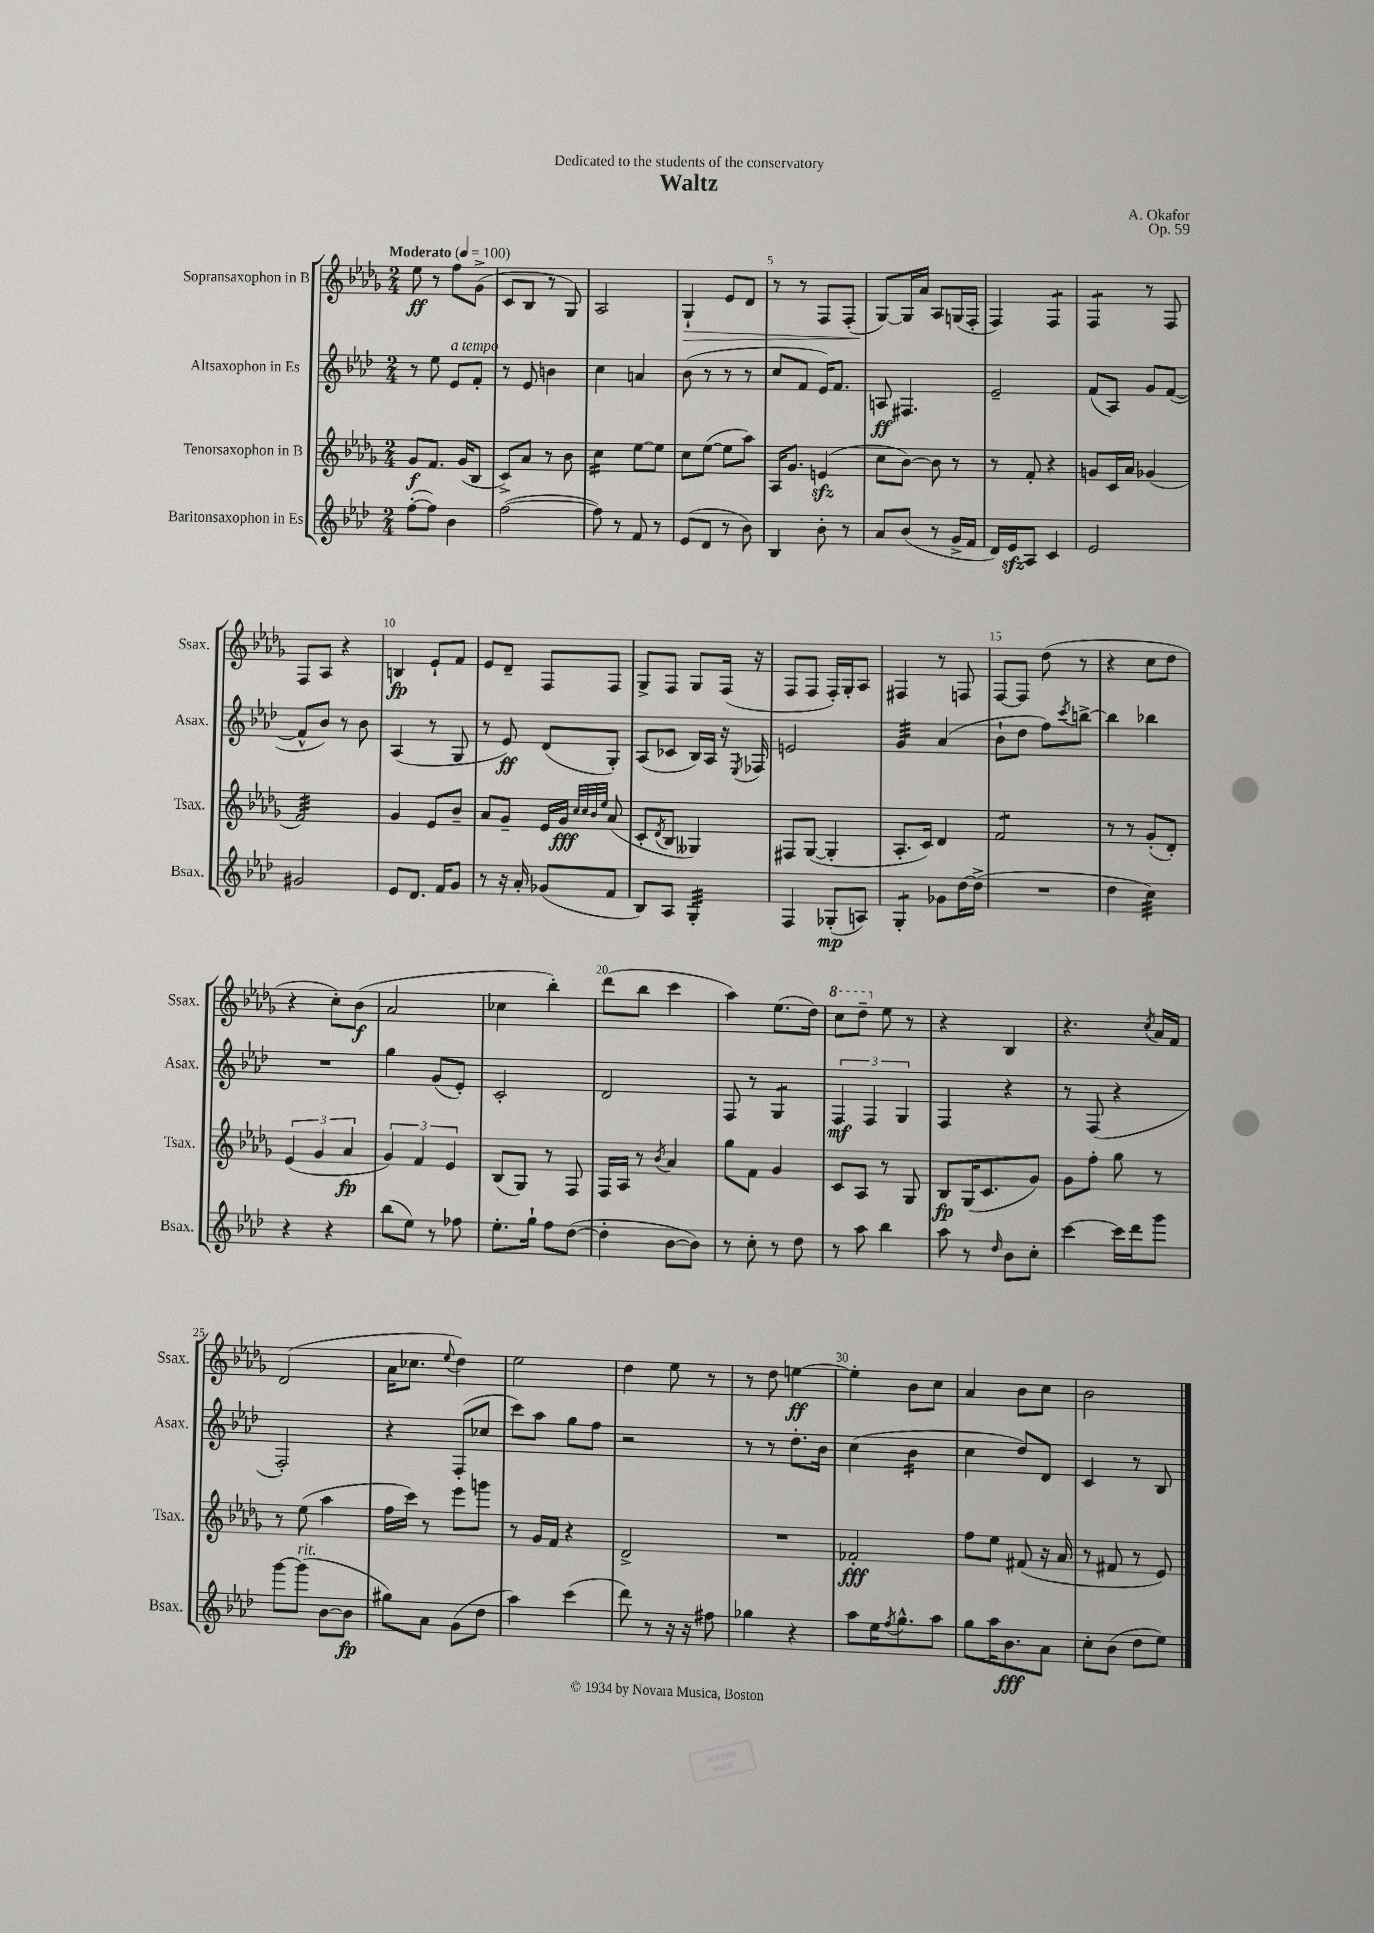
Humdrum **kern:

**kern	**kern	**kern	**kern
*staff4	*staff3	*staff2	*staff1
*clefG2	*clefG2	*clefG2	*clefG2
*k[b-e-a-d-]	*k[b-e-a-d-g-]	*k[b-e-a-d-]	*k[b-e-a-d-g-]
*M2/4	*M2/4	*M2/4	*M2/4
*MM100	*MM100	*MM100	*MM100
([8ff'\L	8g-/L	8r	8ee-\
8ff\]J)	8.f/J	8ee-\	8r
4b-\	.	8e-/L	8ff\L
.	(16g-/LK	.	.
.	8B-/J	8f'/J	(8g-^\J
=	=	=	=
([2ff\	8c^/L)	8r	8c/L
.	8a-/J	8e-/	8B-/J
.	8r	4b\	8r
.	8b-\	.	8G-/)
=	=	=	=
8ff\])	4cc\	4cc\	2A-/
8r	.	.	.
8f/	[8ee-\L	4a/	.
8r	8ee-\]J	.	.
=	=	=	=
(8e-/L	8cc\L	(8b-\	4G-`/
8d-/J	([8ee-\J	8r	.
8r	8ee-\]L	8r	8e-/L
8b-\)	8aa-\J)	8r	8d-/J
=	=	=	=
4B-/	16A-/LK	8cc/L	8r
.	8.g-/J	.	.
.	.	8f/J	8r
8b-'\	(4e/	16e-/LK)	8F/L
.	.	8.f/J	.
8r	.	.	(8F'/J
=	=	=	=
8a-/L	8cc\L	8A/	[8G-/L)
(8b-/J	[8b-\J)	4.F#/	16G-/]L
.	.	.	16a-/JJ
8r	8b-\]	.	8A-/L
16g^/LL	8r	.	(16G/L
16f/JJ	.	.	16F'/JJ
=	=	=	=
16d-/LL)	8r	2e-~/	4F/)
16e-/J	.	.	.
8A-/J	8f'/	.	.
4c/	4r	.	4F/
=	=	=	=
2e-/	8g/L	(8f/L	4F/
.	16c/L	8A-/J)	.
.	16a-/JJ	.	.
.	(4g-/	8g/L	8r
.	.	([8f/J	8F/
=	=	=	=
2g#/	2f/)	8f^^/]L	8F/L
.	.	8b-/J)	8A-/J
.	.	8r	4r
.	.	8b-\	.
=	=	=	=
8e-/L	4g-/	(4A-/	4B/
8.d-/J	.	.	.
.	8e-/L	8r	8e-`/L
16f/LK	.	.	.
8g/J	8b-~/J	8G/	8f/J
=	=	=	=
8r	8a-/L	8r	8e-/L
16r	8g-~/J	8e-/)	8d-~/J
16a-'/	.	.	.
(8g-/L	16e-/LL	(8d-/L	8F/L
.	16g-/JJ	.	.
.	32qqcc/LLL	.	.
.	32qqcc/	.	.
.	32qqb-/	.	.
.	32qqee-/JJJ	.	.
8f/J	(8a-/	8G'/J)	8F/J
=	=	=	=
8B-/L)	8c'/L	(8A-/L	8G-^/L
.	8qd-/	.	.
8A-/J	8B-/J	8c-/J	8F/J
4G'/	4G--/)	16B-/LL)	8G-/L
.	.	16A-/JJ	.
.	.	16r	(16F/Jk
.	.	8qE-/	.
.	.	16F-/	16r
=	=	=	=
4F/	8F#/L	2e/	8F/L
.	([8G-/J	.	8F/J
(8G-'/L	4G-'/]	.	16F'/LL)
.	.	.	16G-'/J
8A/J)	.	.	8A-/J
=	=	=	=
4G'/	8.A-'/L	4g/	4F#/
.	16c/Jk)	.	.
8g-\L	4d-/	(4a-/	8r
[16dd-\L	.	.	8F/
(16dd-^\]JJ	.	.	.
=	=	=	=
2r	2f/	8b-`\L	[8F/L
.	.	8dd-\J	8F/]J
.	.	8ff\L)	(8dd-\
.	.	8qccc/	.
.	.	[8bb^\J	8r
=	=	=	=
4dd-\	8r	4bb\]	4r
.	8r	.	.
4cc\)	(8g-'/L	4bb-\	8cc\L
.	8d-'/J)	.	8dd-\J
=	=	=	=
4r	(6e-/	2r	4r
.	6g-/	.	.
4r	.	.	8cc'\L)
.	6a-/	.	.
.	.	.	(8b-\J
=	=	=	=
(8bb-\L	6g-/)	4gg\	2a-/
8ee-\J)	.	.	.
.	6f/	.	.
8r	.	(8g/L	.
.	6e-/	.	.
8ff-\	.	8e-'/J)	.
=	=	=	=
8.ee-'\L	(8B-/L	2c'/	4cc-\
.	8G-/J)	.	.
16gg`\Jk	.	.	.
8ff\L	8r	.	4bb-'\)
([8dd-\J	8F/	.	.
=	=	=	=
4dd-'\]	16F/LL	2d-/	(8ddd-\L
.	16A-/JJ	.	.
.	8r	.	8bb-\J
.	8qb-/	.	.
[8b-\L	4a-/	.	4ccc\
8b-\]J)	.	.	.
=	=	=	=
8r	8gg-\L	8F/	4aa-\)
8cc'\	8f\J	8r	.
8r	4g-/	4G/	(8.ee-\L
8dd-\	.	.	.
.	.	.	16dd-\Jk)
=	=	=	=
8r	8c/L	6F/	8ccc\L
8aa-\	8A-/J	.	8ddd-~\J
.	.	6F/	.
4bb-\	8r	.	8ee-\
.	.	6G/	.
.	8G-/	.	8r
=	=	=	=
8aa-\	8B-/L	4F/	4r
8r	(16G-/K	.	.
.	8.c/	.	.
16qqdd-/	.	.	.
8b-\L	.	4r	4B-/
8cc'\J	8g-/J)	.	.
=	=	=	=
[4ccc\	8g-\L	8r	4.r
.	8ff'\J	(8F/	.
16ccc\]LL	8gg-\	4r	.
16ddd-\J	.	.	.
.	.	.	8qcc/
8ggg\J	8r	.	16a-/LL
.	.	.	16f/JJ
=	=	=	=
[8ggg\L	8r	2F'/)	(2d-/
(8ggg\]J	(8ee-\	.	.
[8b-\L	4aa-\	.	.
8b-\]J	.	.	.
=	=	=	=
8gg#\L)	16ff\LL	4r	16a-\LK
.	16ccc\JJ)	.	8.cc-\J
8a-\J	8r	.	.
.	.	.	8qqee-/
(8g\L	8eee-\L	(8F'/L	4dd-\)
8dd-\J	8ggg\J	8cc-/J	.
=	=	=	=
4aa-\)	8r	8ccc\L)	2ee-\
.	16g-/LL	8aa-\J	.
.	16f/JJ	.	.
(4ccc\	4r	8gg\L	.
.	.	8ff\J	.
=	=	=	=
8ddd-\)	2d-^/	2r	4dd-\
8r	.	.	.
16r	.	.	8ee-\
16r	.	.	.
8ff#\	.	.	8r
=	=	=	=
4gg-\	2r	8r	8r
.	.	8r	8dd-\
4r	.	8.dd-'\L	[4ee\
.	.	16b-\Jk	.
=	=	=	=
8aa-\L	2f-'/	(4cc\	4ee'\]
16ee-\K	.	.	.
8qff/	.	.	.
8.gg^^\	.	.	.
.	.	4b-\	8b-\L
8aa-\J	.	.	8cc\J
=	=	=	=
8gg\L	8ff\L	4cc\	4a-/
16aa-\K	8ee-\J	.	.
8.b-\	.	.	.
.	(8f#/	8dd-/L)	8b-\L
8a-\J	16r	8d-/J	8cc\J
.	16a-/	.	.
=	=	=	=
8cc'\L	8r	4c/	2b-\
(8b-\J	8f#/	.	.
8dd-\L	8r	8r	.
8ee-\J)	8e-/)	8B-/	.
==	==	==	==
*-	*-	*-	*-
